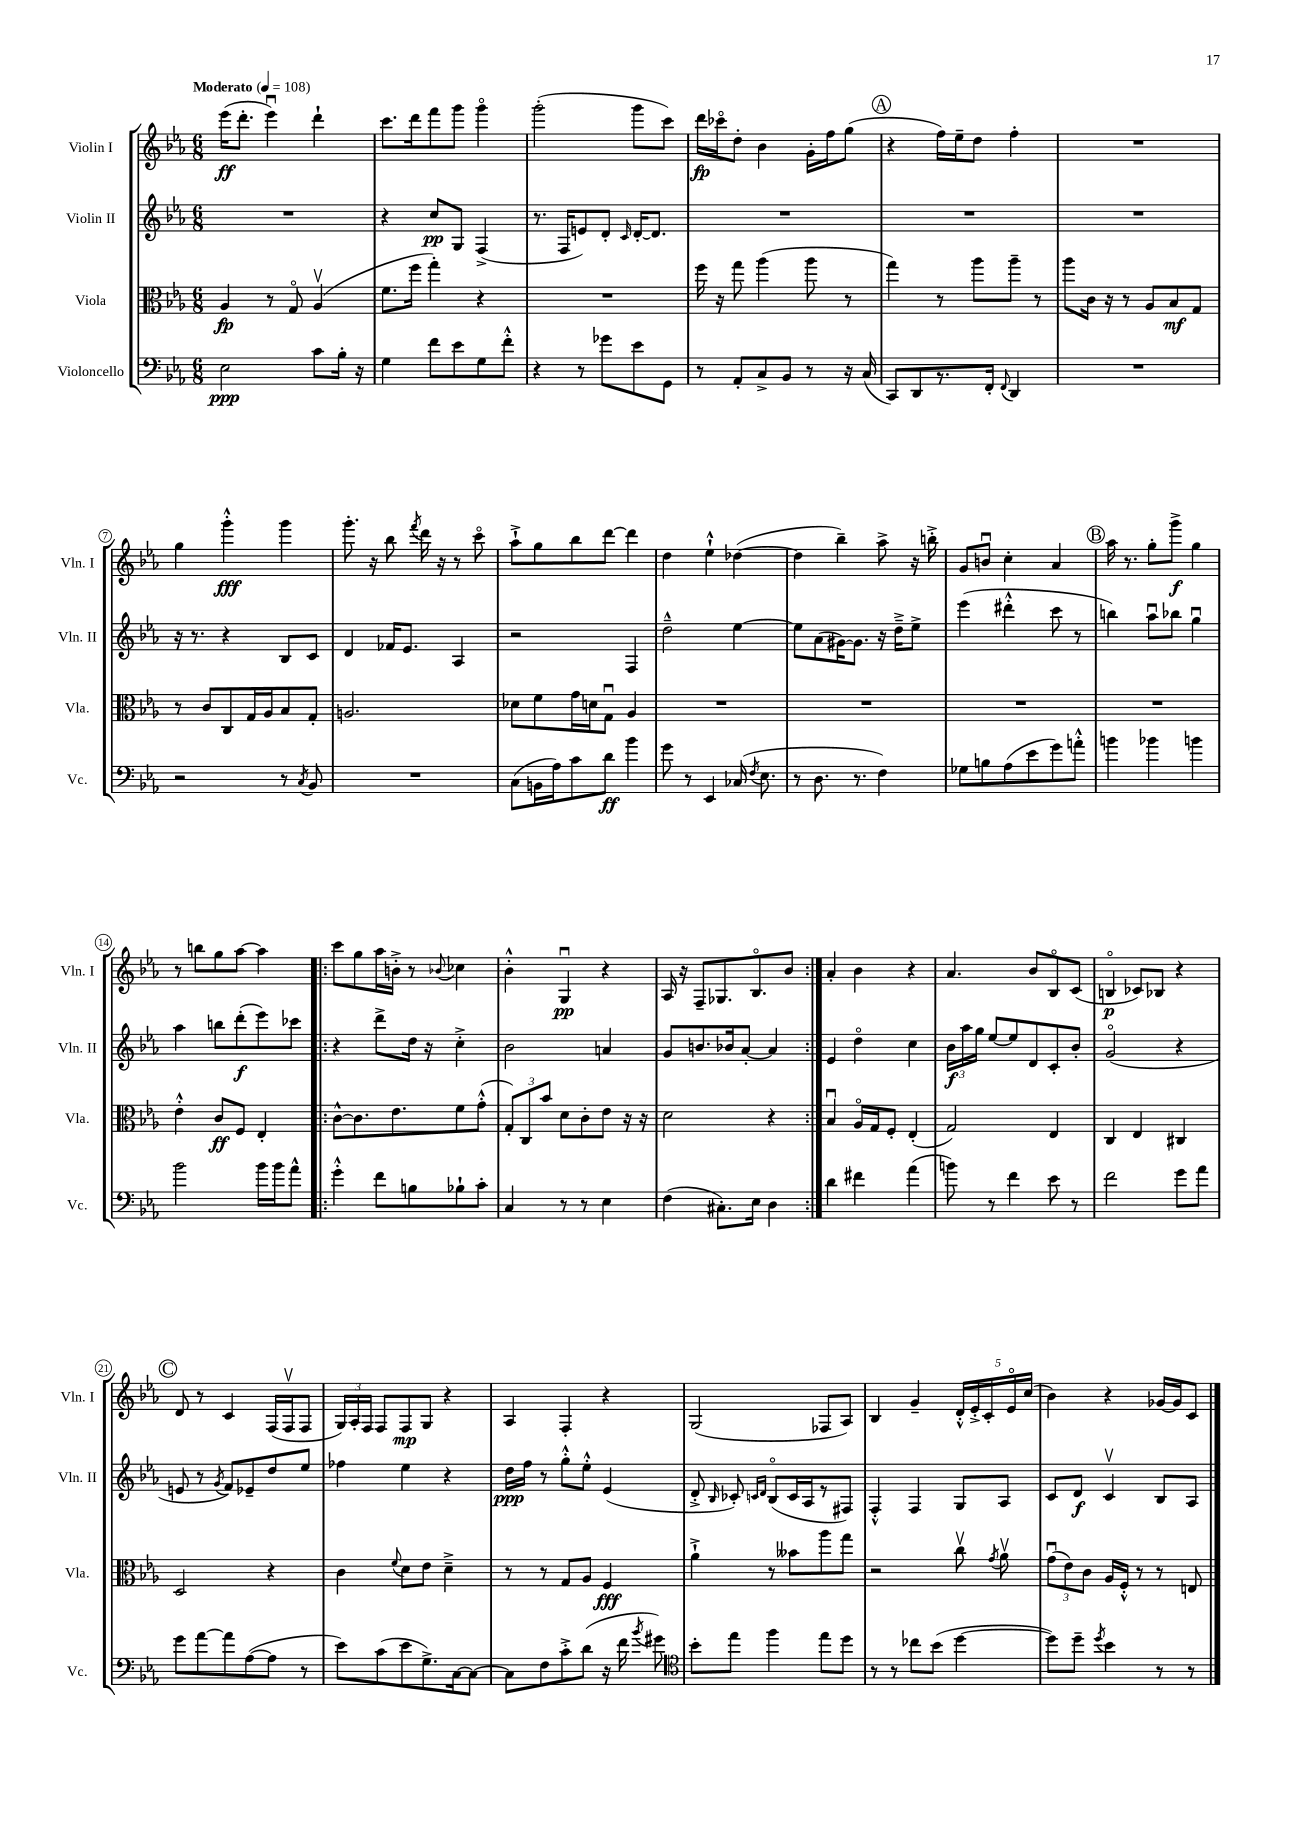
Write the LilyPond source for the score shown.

<<
\new StaffGroup <<
\new Staff = "s0" \with { instrumentName = "Violin I" shortInstrumentName = "Vln. I" } {
    \clef treble \key ees \major \numericTimeSignature \time 6/8 \tempo "Moderato" 4 = 108
    \autoBeamOff ees'''16[\ff( d'''8.]-. ees'''4\downbow) d'''4-! |
    c'''8.[ d'''16 f'''8 g'''8] g'''4\flageolet |
    g'''2-.( g'''8[ c'''8]) |
    d'''16[\fp ces'''16\flageolet d''8]-. bes'4 g'16[-. f''16 g''8]( |
    \mark \markup { \circle "A" } r4 f''16[) ees''16-- d''8] f''4-. |
    R2. |
    g''4 g'''4-.-^\fff g'''4 |
    g'''8.-. r16 bes''8 \acciaccatura { f'''8 } d'''16 r16 r8 c'''8\flageolet |
    aes''8[-!-> g''8 bes''8 d'''8]~ d'''4 |
    d''4 ees''4-!-^ des''4~( |
    des''4 bes''4--) aes''8-> r16 b''16-.-> |
    g'8[ b'8]\downbow c''4-. aes'4 |
    \mark \markup { \circle "B" } aes''16 r8. g''8[-. g'''8]->\f g''4 |
    r8 b''8[ g''8 aes''8]~ aes''4 |
    \repeat volta 2 { c'''8[ g''8 aes''16 b'16]-.-> r8 \appoggiatura { bes'8 } ces''4 |
    bes'4-.-^ g4\downbow\pp r4 |
    aes16 r16 f8[-- ges8. bes8.\flageolet bes'8] | }
    aes'4-. bes'4 r4 |
    aes'4. bes'8[ bes8\flageolet c'8]( |
    b4\flageolet\p ces'8[) bes8] r4 |
    \mark \markup { \circle "C" } d'8 r8 c'4 f16[( f16\upbow f8] |
    \tuplet 3/2 { g16[) aes16-. f16] } f8[ f8\mp g8] r4 |
    aes4 f4-. r4 |
    g2( fes8[ aes8]) |
    bes4 g'4-- \tuplet 5/4 { d'16[-.-^ ees'16-.-> c'16-. ees'16\flageolet c''16]( } |
    bes'4) r4 ges'16[~ ges'16 c'8] \bar "|." |
}
\new Staff = "s1" \with { instrumentName = "Violin II" shortInstrumentName = "Vln. II" } {
    \clef treble \key ees \major \numericTimeSignature \time 6/8
    \autoBeamOff R2. |
    r4 c''8[\pp g8] f4->( |
    r8. f16[ e'8) d'8]-. \grace { c'16 } d'16[~-. d'8.] |
    R2. |
    \mark \markup { \circle "A" } R2. |
    R2. |
    r16 r8. r4 bes8[ c'8] |
    d'4 fes'16[ ees'8.] aes4 |
    r2 f4 |
    d''2---^ ees''4~ |
    ees''8[ aes'8( gis'16~) gis'8.] r16 d''16[---> ees''8]-> |
    ees'''4( dis'''4-.-^ c'''8 r8 |
    \mark \markup { \circle "B" } b''4) aes''8[\downbow bes''8] g''4\downbow |
    aes''4 b''8[ d'''8-.\f( ees'''8) ces'''8] |
    \repeat volta 2 { r4 d'''8[-> d''16] r16 c''4-.-> |
    bes'2 a'4 |
    g'8[ b'8. bes'16 aes'8]~-. aes'4 | }
    ees'4 d''4\flageolet c''4 |
    \tuplet 3/2 { bes'16[\f aes''16 g''16] } ees''8[~ ees''8 d'8 c'8-. bes'8]-. |
    g'2\flageolet( r4 |
    \mark \markup { \circle "C" } e'8 r8 \acciaccatura { g'8 } f'8[) ees'8-- d''8 ees''8] |
    fes''4 ees''4 r4 |
    d''16[\ppp f''16] r8 g''8[-.-^ ees''8]-.-^ ees'4( |
    d'8-.-> \grace { bes16 } ces'8-.) \grace { c'16[ d'16] } bes8[\flageolet( c'16 aes16 r8 fis8]) |
    f4-.-^ f4 g8[ aes8] |
    c'8[ d'8]\f c'4\upbow bes8[ aes8] \bar "|." |
}
\new Staff = "s2" \with { instrumentName = "Viola" shortInstrumentName = "Vla." } {
    \clef alto \key ees \major \numericTimeSignature \time 6/8
    \autoBeamOff aes4\fp r8 g8\flageolet aes4\upbow( |
    f'8.[ f''16] g''4-.) r4 |
    R2. |
    f''16 r16 g''8 aes''4( aes''8 r8 |
    \mark \markup { \circle "A" } g''4) r8 aes''8[ aes''8]-- r8 |
    aes''8[ c'16] r16 r8 aes8[ bes8\mf g8] |
    r8 c'8[ c8 g16 aes16 bes8 g8]-. |
    a2. |
    des'8[ f'8 g'16 d'16 g8]\downbow aes4 |
    R2. |
    R2. |
    R2. |
    \mark \markup { \circle "B" } R2. |
    ees'4-.-^ c'8[\ff f8] ees4-. |
    \repeat volta 2 { c'8[~-^ c'8. ees'8. f'8 g'8]-.-^( |
    \tuplet 3/2 { g8[-.) c8 bes'8] } d'8[ c'8-. ees'8] r16 r16 |
    d'2 r4 | }
    bes4\downbow aes16[\flageolet g16 f8]-. ees4-.( |
    g2) ees4 |
    c4 ees4 cis4 |
    \mark \markup { \circle "C" } d2 r4 |
    c'4 \appoggiatura { f'8 } d'8[ ees'8] d'4---> |
    r8 r8 g8[ aes8] f4\fff |
    aes'4-!-> r8 beses'8[ aes''8 g''8] |
    r2 c''8\upbow \acciaccatura { g'8 } aes'8\upbow |
    \tuplet 3/2 { g'8[\downbow( ees'8) c'8] } aes16[ f16]-.-^ r8 r8 e8 \bar "|." |
}
\new Staff = "s3" \with { instrumentName = "Violoncello" shortInstrumentName = "Vc." } {
    \clef bass \key ees \major \numericTimeSignature \time 6/8
    \autoBeamOff ees2\ppp c'8[ bes16]-. r16 |
    g4 f'8[ ees'8 g8 f'8]-.-^ |
    r4 r8 ges'8[ ees'8 g,8] |
    r8 aes,8[-. c8-> bes,8] r8 r16 c16( |
    \mark \markup { \circle "A" } c,8[) d,8 r8. f,16]-. \appoggiatura { f,8 } d,4 |
    R2. |
    r2 r8 \acciaccatura { c8 } bes,8 |
    R2. |
    c8[( b,16 aes16) c'8 d'8]\ff bes'4 |
    g'8 r8 ees,4 ces16( \acciaccatura { f8 } ees8. |
    r8 d8. r8. f4) |
    ges8[ b8 aes8( ees'8 g'8) a'8]-.-^ |
    \mark \markup { \circle "B" } b'4 bes'4 b'4 |
    bes'2 bes'16[ bes'16 aes'8]-^ |
    \repeat volta 2 { g'4-.-^ f'8[ b8 bes8-! c'8]-. |
    c4 r8 r8 ees4 |
    f4( cis8.[-.) ees16] d4 | }
    d'4 fis'4 aes'4( |
    b'8) r8 f'4 ees'8 r8 |
    f'2 g'8[ aes'8] |
    \mark \markup { \circle "C" } g'8[ aes'8~ aes'8 aes8~( aes8] r8 |
    ees'8[) c'8( ees'8 g8.->) c16~ c8]~ |
    c8[ f8 c'8-.-> d'8]( r16 f'16 \acciaccatura { bes'8 } gis'8) |
    \clef tenor bes'8[-. ees''8] f''4 ees''8[ d''8] |
    r8 r8 ces''8[ bes'8]( d''4~ |
    d''8[) d''8]-- \acciaccatura { d''8 } bes'4 r8 r8 \bar "|." |
}
>>
>>
\layout { \context { \Score \override BarNumber.stencil = #(make-stencil-circler 0.1 0.3 ly:text-interface::print) } }
